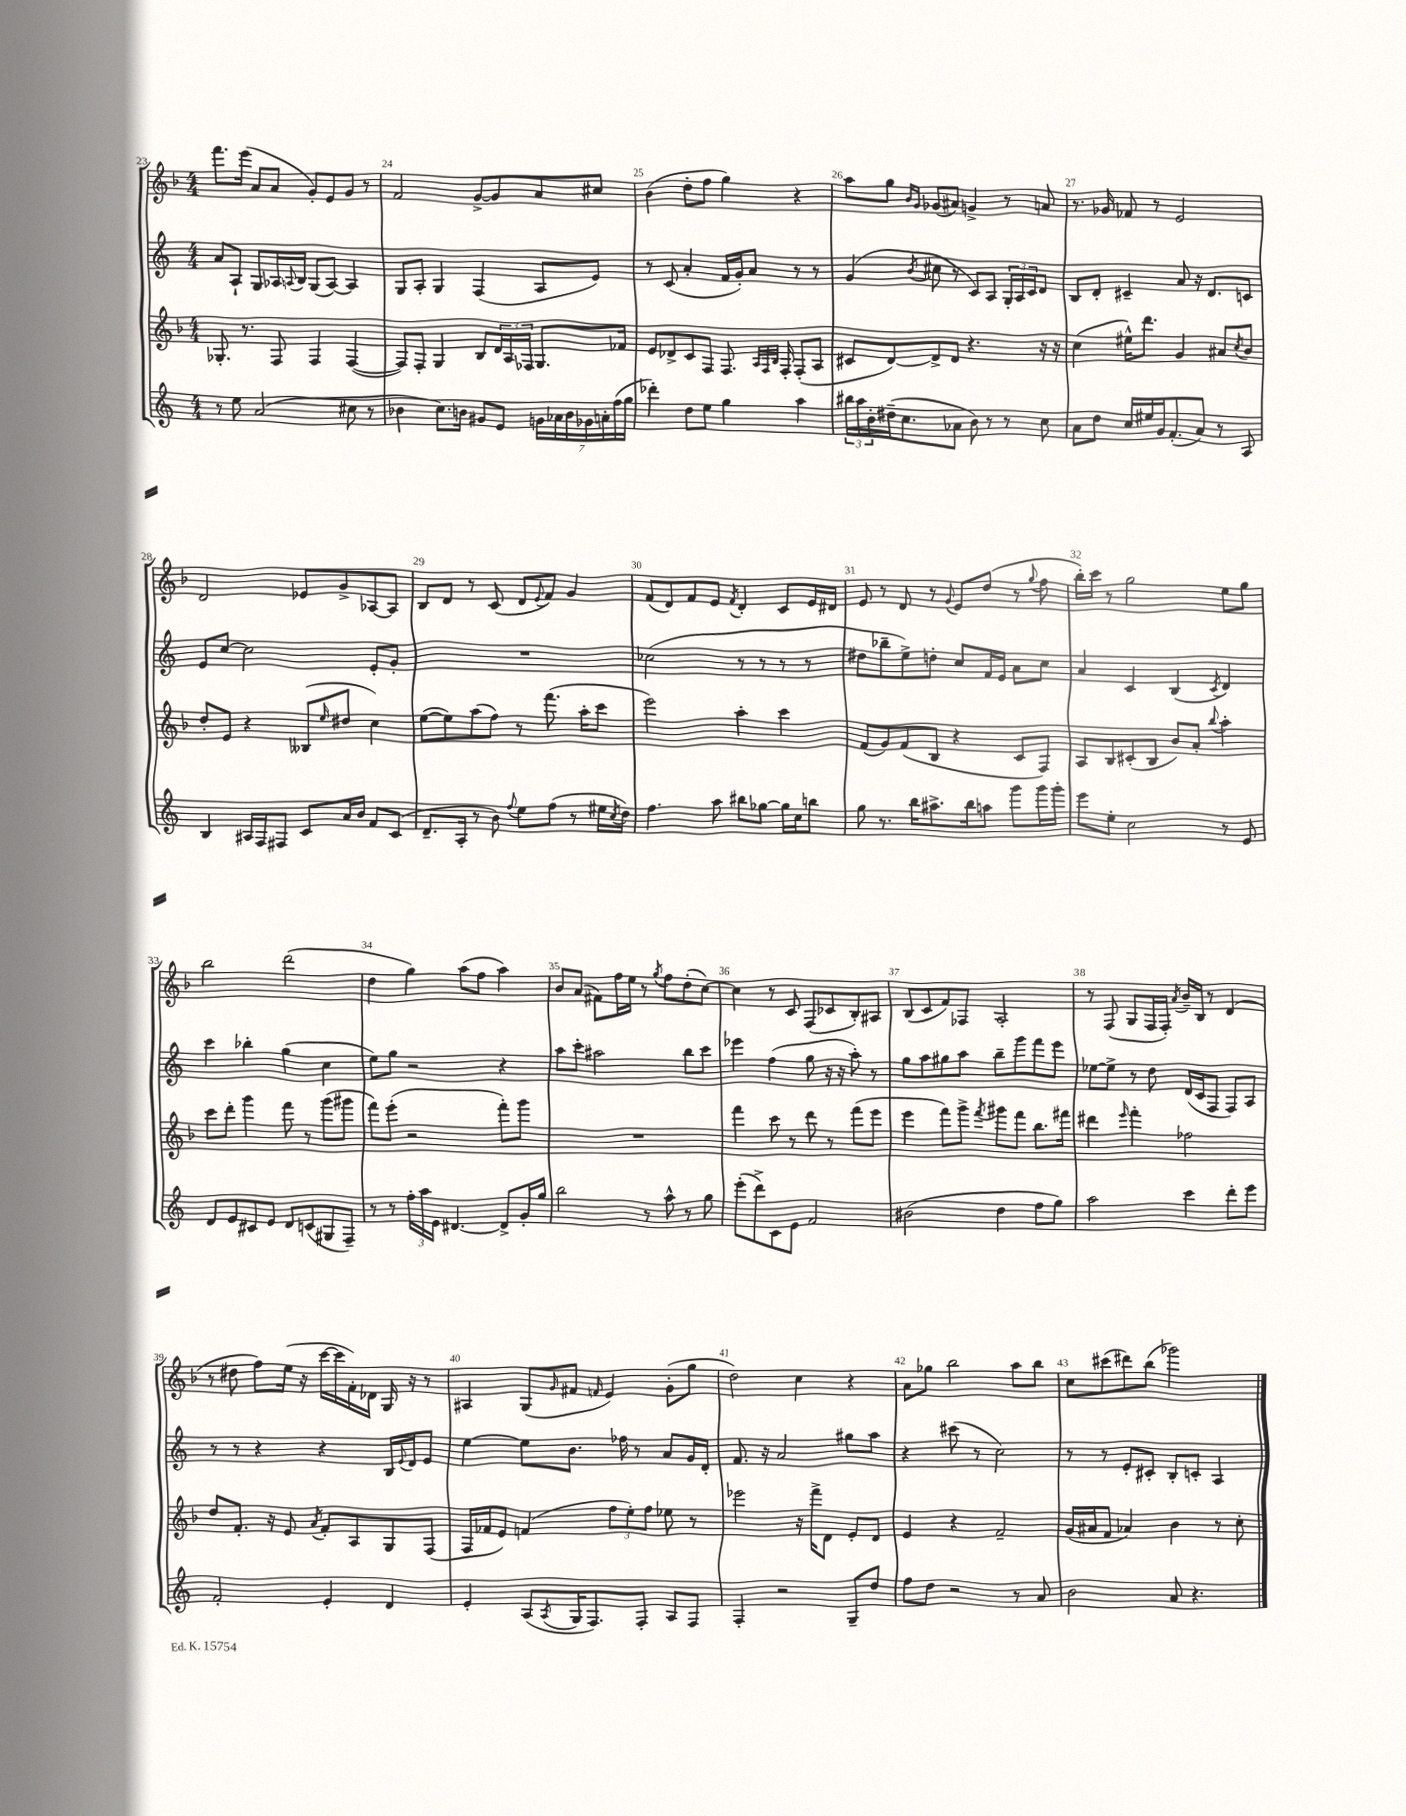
<<
\new StaffGroup <<
\new Staff = "s0" {
    \clef treble \key f \major \numericTimeSignature \time 4/4
    f'''8. e'''16( a'8 a'8 g'8-.) e'8 g'8 r8 |
    f'2 g'8~-> g'8 a'8 cis''8 |
    bes'4( d''8-. f''8 g''4) r4 |
    a''8 g''8 \grace { bes'16 g'16 } ges'8( ais'8) g'4-> r8 a'8 |
    r8. ges'16 fes'8 r8 e'2 |
    d'2 ees'8 g'8-> aes8~ aes8 |
    bes8 d'8 r8 c'8( d'8 \appoggiatura { e'8 } f'8) g'4 |
    f'8( d'8) f'8 e'8 \acciaccatura { f'8 } d'4-. c'8 e'16 dis'16 |
    e'8 r8 d'8 r8 \appoggiatura { g'8 } e'8 d''8( r8 \appoggiatura { g''8 } f''8 |
    bes''16-.) c'''16 r8 g''2 e''8 g''8 |
    bes''2 d'''2( |
    d''4 g''4) a''8( f''8 a''4) |
    bes'8 a'8( fis'8) f''16 e''16 r8 \acciaccatura { g''8 } f''8 d''8-.( c''8~) |
    c''4 r8 c'8 f8( ces'8 bes8-.) ais8 |
    bes8( c'8 f'8) fes8 a2-. |
    r8 f8( g8 f16 f16-.) \acciaccatura { a'8 } bes'16-- bes16 r8 d'4( |
    r8 dis''8 f''8) e''16( r16 c'''16~ c'''16 f'16-.) des'16 g16 r16 r8 |
    ais4 g8( \grace { g'16 } fis'8 \grace { f'16 } e'4) g'8-.( g''8 |
    d''2) c''4 r4 |
    a'8 ges''8 bes''2 a''8 bes''8 |
    c''8 cis'''8( dis'''8) bes''8( ges'''2) \bar "|." |
}
\new Staff = "s1" {
    \clef treble \key c \major \numericTimeSignature \time 4/4
    a'8 a8-! g8 aes16 \appoggiatura { a8 } b16 g8( a8~) a4 |
    g8 a8-. g4 f4( a8 e'8) |
    r8 c'8( a'4-. f'16 g'16-.) a'8 r8 r8 |
    g'4( \acciaccatura { b'8 } cis''8 r8 c'8) a8 \tuplet 3/2 { g16-. a16 c'16 } d'8 |
    b8 d'8-. cis'4-- a'8 r16 d'8. c'8 |
    e'8 c''8~ c''2 e'8-. g'8-. |
    R1 |
    ces''2( r8 r8 r8 r8 |
    dis''8 bes''8-- e''8->) d''8-. c''8 f'16 e'16 a'8 c''8 |
    a'4 c'4 b4( \acciaccatura { c'8 } d'4) |
    c'''4 bes''4-. g''4( c''4 |
    e''8) g''8 r2 r4 |
    a''8 c'''8-. ais''2 b''8 c'''8 |
    ees'''4 f''4( g''8 r16 r16 a''8-.) r8 |
    g''8 a''8 gis''8 a''8 b''8-- g'''8 f'''8 e'''8 |
    ees''8~ ees''8-> r8 d''8 d'16( c'16 f8 f8) a8 |
    r8 r8 r4 r4 b16 \appoggiatura { e'8 } d'16 e'8 |
    e''4~ e''8 b'8. fes''16 r8 a'8 g'16 d'16-. |
    f'8. r16 a'2 gis''8 a''8 |
    r4 cis'''8( r8 c''2) |
    r8 r8 e'8-. cis'8-. b8-. c'8-. a4 \bar "|." |
}
\new Staff = "s2" {
    \clef treble \key f \major \numericTimeSignature \time 4/4
    ges8.-. r8. f8 f4 f4~( |
    f8) f8-. g4 bes8 \tuplet 3/2 { d'16 a16 fes16 } g8. fes'16 |
    e'8 des'8-> c'8 f8 f8. \grace { a32 f32 bes32 } f16-. f8-.( a8 |
    cis'8 d'8~) d'8-> d'8 r4. r16 r16 |
    c''4( eis''16-^) d'''8. g'4 ais'8 \acciaccatura { c''8 } bes'8 |
    d''8-. e'8 r4 beses8( \grace { e''16 } dis''8 c''4) |
    e''8~( e''8) a''8( f''8) r8 f'''8.( a''16-. c'''8 |
    e'''2) a''4-. c'''4 |
    f'8( g'8) f'8( bes8 r4 c'8 f8) |
    a8 bes8 cis'8-.( bes8 bes'8) a'8-. \appoggiatura { bes''8 } a''4-. |
    c'''8 d'''8-. g'''4 f'''8 r8 g'''8( gis'''8 |
    f'''8) e'''8-.( r2 f'''8-.) g'''8 |
    R1 |
    f'''4 c'''8 r8 d'''8 r8 f'''8( e'''8 |
    e'''4 f'''8) g'''8-> \acciaccatura { f'''8 } gis'''8 f'''8 bes''8. fis'''16 |
    dis'''4 \grace { e'''16 } f'''4-. fes''2 |
    d''8 f'8.-. r16 e'8 \acciaccatura { a'8 } f'8-. a8 g8 f8( |
    f16 fes'16 e'8) f'4( \tuplet 3/2 { f''8 e''8-.) f''8 } ees''8 r8 |
    ees'''2 r16 f'''16-> d'8 e'8-. d'8 |
    e'4 r4 f'2-- |
    g'16( ais'16 f'8 aes'4) bes'4 r8 c''8-. \bar "|." |
}
\new Staff = "s3" {
    \clef treble \key c \major \numericTimeSignature \time 4/4
    r8 e''8 a'2( cis''8 r8 |
    bes'4 c''8.) b'16 gis'8 e'8 \tuplet 7/4 { g'16 aes'16 b'16 ges'16 a'16-. f''16( g''16 } |
    des'''4-.) d''8 e''8 g''4 a''4 |
    \tuplet 3/2 { bis''16 a''16 b'16-. } dis''16--( c''8. aes'8 b'8) r8 r8 c''8 |
    a'8 d''8 c''16 eis''16 g'16 f'8.-.( a'8) r8 a8 |
    b4 ais16 f16 fis8 c'8 a'16 b'16 f'8 c'8( |
    d'8.-- a16-. r8 b'8) \appoggiatura { f''8 } e''8 f''8( r8 eis''16 \acciaccatura { c''8 } d''16) |
    f''4. a''8 bis''8 ges''8~ ges''16 c''16 b''8 |
    g''8 r8. b''16 ais''8.-> b''16 a''8 g'''8 g'''16 g'''16-. |
    e'''8 e''8-. c''2 r8 e'8 |
    d'8 e'8 cis'8 e'8 d'8 c'8( gis8 f8--) |
    r8 r8 \tuplet 3/2 { f''16-. a''16 e'16 } dis'4.~ dis'8-> g'16-. g''16 |
    b''2 r8 a''8-^ r8 g''8 |
    e'''8-.( d'''8->) c'8 e'8 f'2 |
    bis'2( d''4 f''8 g''8) |
    a''2 c'''4 d'''8-. e'''8 |
    f'2-. e'4-. d'4 |
    e'4-. a8( \acciaccatura { a8 } g16 f8.) f8-. a8 f8 |
    f4-. r2 g8-- d''8 |
    f''8 d''8 r2 r8 a'8 |
    b'2 a'8 r4. \bar "|." |
}
>>
>>
\layout { \context { \Score currentBarNumber = #23 \override BarNumber.break-visibility = ##(#f #t #t) barNumberVisibility = #all-bar-numbers-visible } }
